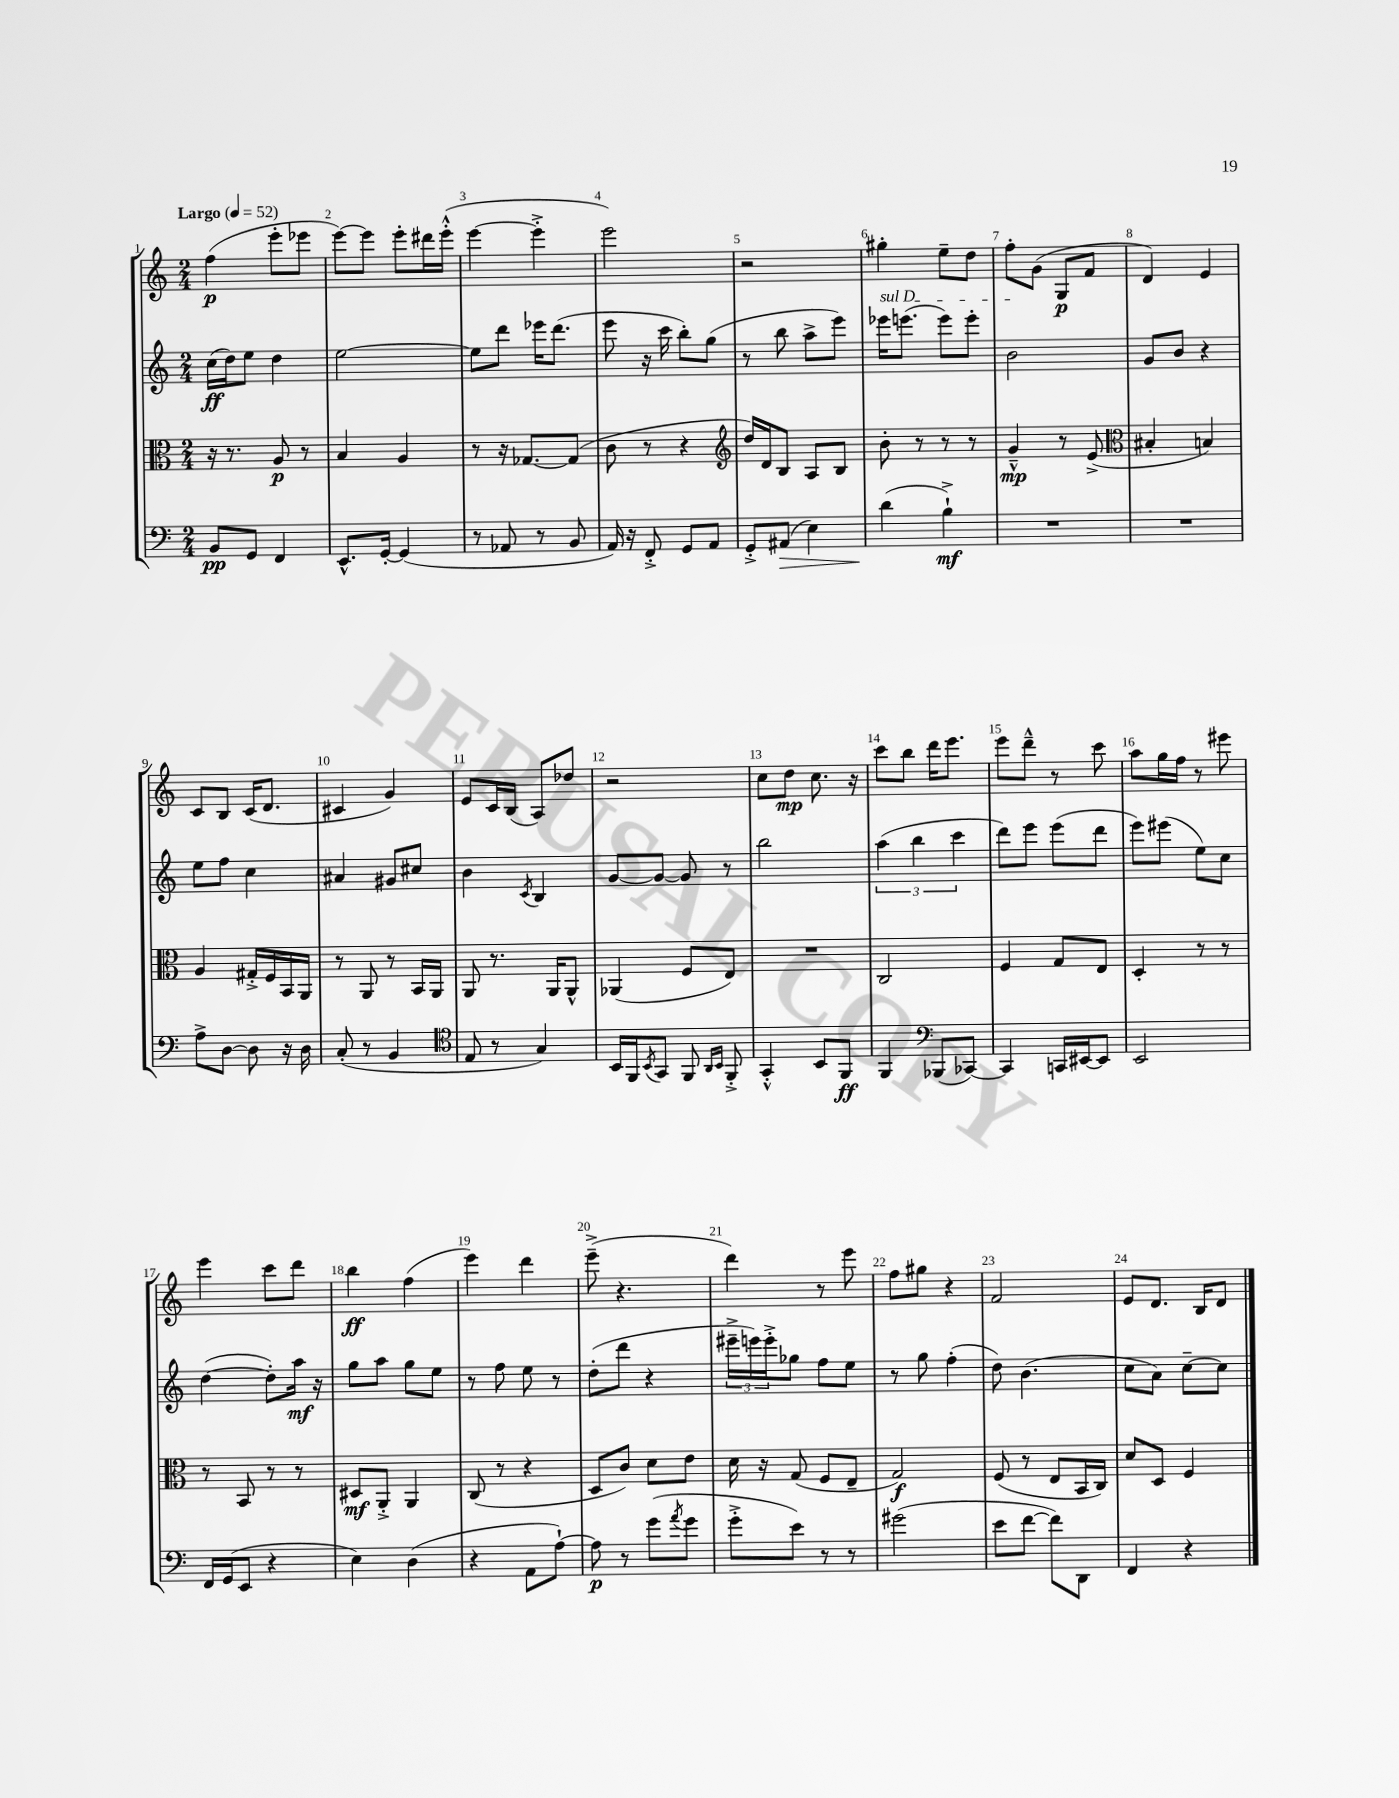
<<
\new StaffGroup <<
\new Staff = "s0" {
    \clef treble \key c \major \numericTimeSignature \time 2/4 \tempo "Largo" 4 = 52
    f''4\p( e'''8-. ees'''8 |
    e'''8~) e'''8 e'''8-. dis'''16 e'''16-.-^( |
    e'''4~ e'''4-.-> |
    e'''2) |
    r2 |
    gis''4-. e''8-- d''8 |
    f''8-. g'8( g8\p f'8 |
    d'4) e'4 |
    c'8 b8 c'16( d'8. |
    cis'4 g'4) |
    e'8 c'16 b16( a8) des''8 |
    r2 |
    c''8 d''8\mp c''8. r16 |
    c'''8 b''8 d'''16 e'''8. |
    e'''8 d'''8---^ r8 c'''8 |
    a''8 g''16 f''16 r8 eis'''8 |
    e'''4 c'''8 d'''8 |
    b''4\ff f''4( |
    e'''4) d'''4 |
    e'''8--->( r4. |
    d'''4) r8 e'''8 |
    f''8 gis''8 r4 |
    f'2 |
    e'8 d'8. b16 d'8 \bar "|." |
}
\new Staff = "s1" {
    \clef treble \key c \major \numericTimeSignature \time 2/4
    c''16\ff( d''16) e''8 d''4 |
    e''2~ |
    e''8 d'''8 ees'''16 d'''8.( |
    e'''8 r16 c'''16 b''8-.) g''8( |
    r8 b''8 a''8-> e'''8) |
    \once \override TextSpanner.bound-details.left.text = \markup { \italic "sul D" } ees'''16\startTextSpan e'''8.( e'''8) e'''8-. |
    b'2\stopTextSpan |
    g'8 b'8 r4 |
    e''8 f''8 c''4 |
    ais'4 gis'8 cis''8 |
    b'4 \acciaccatura { c'8 } b4 |
    g'8~ g'8~ g'8 r8 |
    b''2 |
    \tuplet 3/2 { a''4( b''4 c'''4 } |
    d'''8) e'''8 e'''8( d'''8 |
    e'''8) eis'''8( e''8) c''8 |
    d''4~( d''8-.) a''16\mf r16 |
    g''8 a''8 g''8 e''8 |
    r8 f''8 e''8 r8 |
    d''8-.( d'''8 r4 |
    \tuplet 3/2 { eis'''16---> e'''16) e'''16-.-> } ges''8 f''8 e''8 |
    r8 g''8 f''4-.( |
    d''8) b'4.( |
    c''8 a'8) c''8~-- c''8 \bar "|." |
}
\new Staff = "s2" {
    \clef alto \key c \major \numericTimeSignature \time 2/4
    r16 r8. a8\p r8 |
    b4 a4 |
    r8 r16 ges8.~ ges8( |
    c'8 r8 r4 |
    \clef treble d''16) d'16 b8 a8 b8 |
    b'8-. r8 r8 r8 |
    g'4---^\mp r8 e'8->( |
    \clef alto bis4-. b4) |
    a4 gis16-.-> f16 b,16 a,16 |
    r8 a,8 r8 b,16 a,16 |
    a,8 r8. a,16 a,8-^ |
    aes,4( f8 e8) |
    R2 |
    c2 |
    f4 g8 e8 |
    d4-. r8 r8 |
    r8 b,8 r8 r8 |
    dis8\mf a,8-.-> a,4 |
    c8( r8 r4 |
    d8 c'8) d'8 e'8 |
    d'16 r16 g8( f8 e8-- |
    g2\f) |
    f8( r8 e8 b,16 c16) |
    d'8 d8 f4 \bar "|." |
}
\new Staff = "s3" {
    \clef bass \key c \major \numericTimeSignature \time 2/4
    b,8\pp g,8 f,4 |
    e,8.-^ g,16~-. g,4( |
    r8 aes,8 r8 b,8 |
    a,16) r16 f,8-.-> g,8 a,8 |
    g,8-.-> ais,8\>( e4) |
    d'4\!( b4-!->\mf) |
    R2 |
    R2 |
    a8-> d8~ d8 r16 d16 |
    c8-.( r8 b,4 |
    \clef tenor e8 r8 g4) |
    b,16 f,16 \acciaccatura { b,8 } g,8 f,8 \grace { a,16 b,16 } f,8-.-> |
    g,4-.-^ b,8 f,8\ff |
    f,4 \clef bass bes,,8( ces,8~) |
    ces,4 c,16 eis,16~ eis,8 |
    e,2 |
    f,16 g,16( e,8 r4 |
    e4) d4( |
    r4 a,8 a8~-!) |
    a8\p r8 g'8( \acciaccatura { a'8 } g'8 |
    g'8-.-> e'8) r8 r8 |
    gis'2( |
    e'8 f'8~ f'8) d,8 |
    f,4 r4 \bar "|." |
}
>>
>>
\layout { \context { \Score \override BarNumber.break-visibility = ##(#f #t #t) barNumberVisibility = #all-bar-numbers-visible } }
